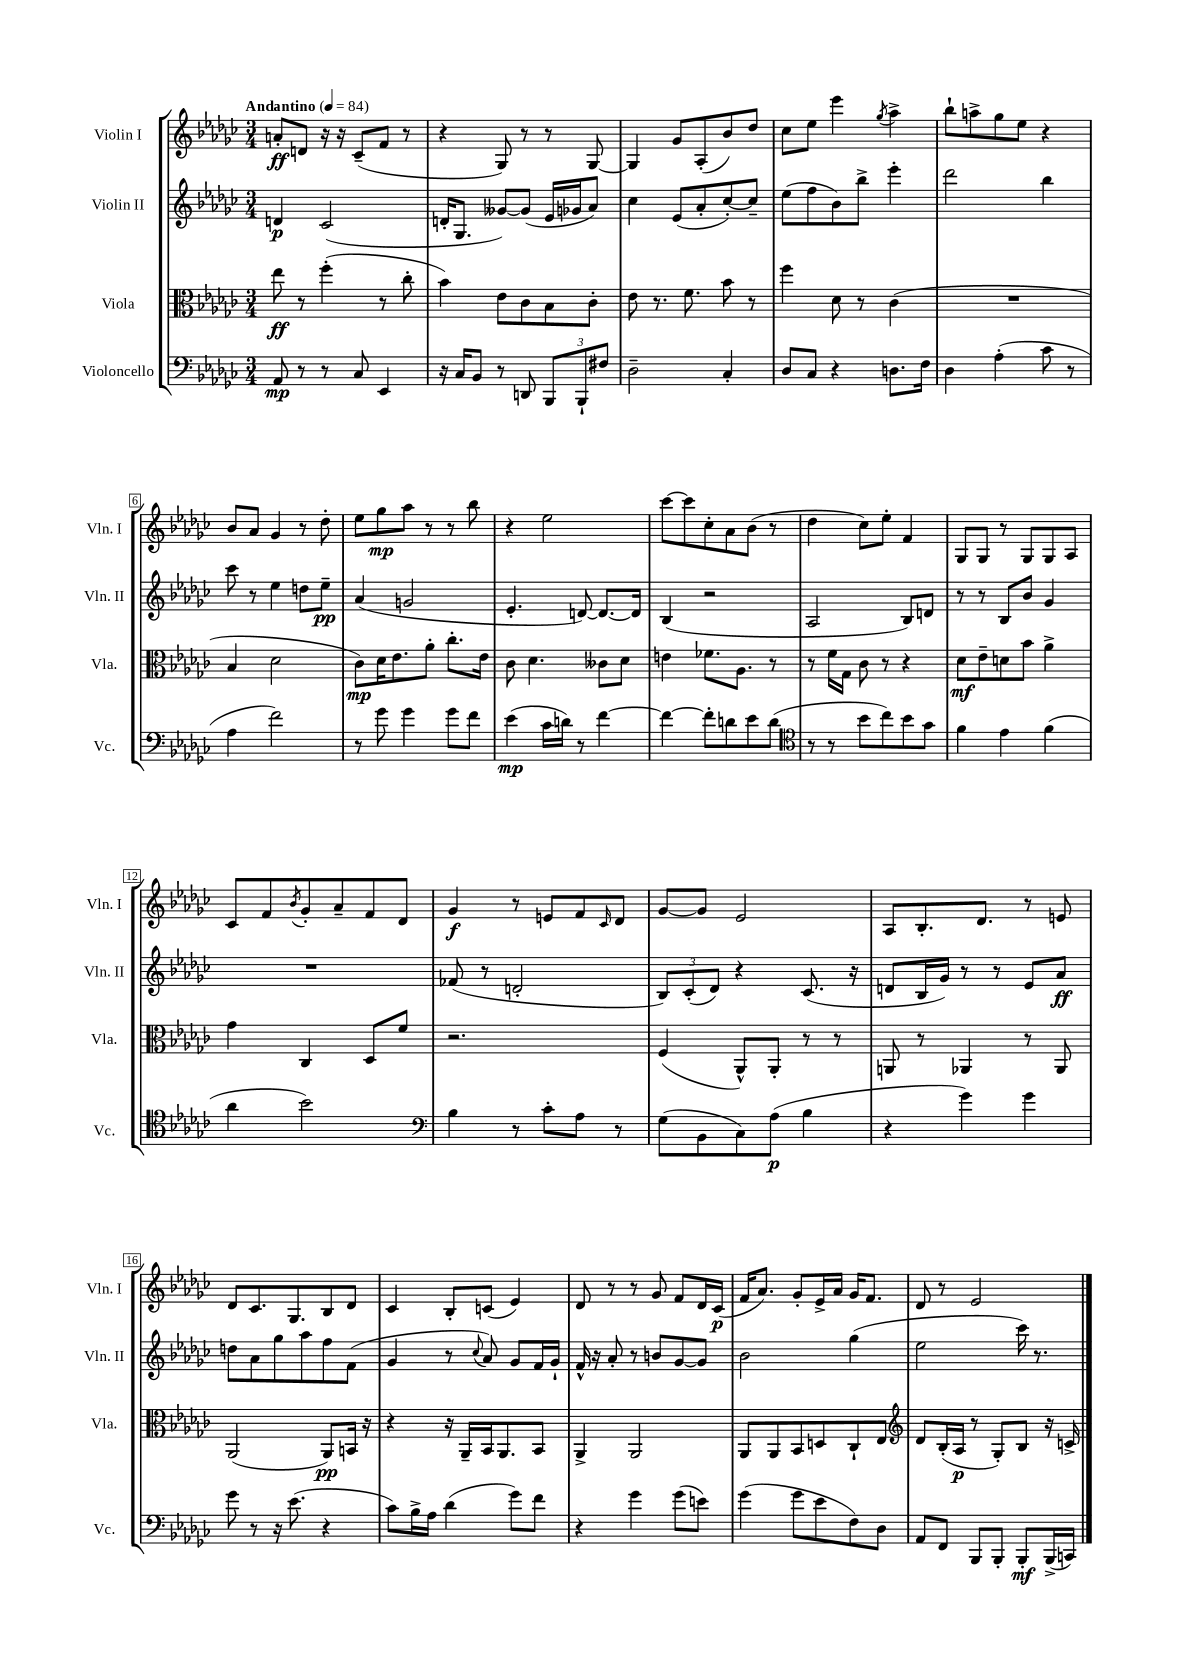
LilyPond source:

<<
\new StaffGroup <<
\new Staff = "s0" \with { instrumentName = "Violin I" shortInstrumentName = "Vln. I" } {
    \clef treble \key ges \major \numericTimeSignature \time 3/4 \tempo "Andantino" 4 = 84
    a'8-.\ff d'8 r16 r16 ces'8--( f'8 r8 |
    r4 ges8) r8 r8 ges8~ |
    ges4 ges'8 aes8-.( bes'8) des''8 |
    ces''8 ees''8 ees'''4 \acciaccatura { ges''8 } aes''4-> |
    bes''8-! a''8-> ges''8 ees''8 r4 |
    bes'8 aes'8 ges'4 r8 des''8-. |
    ees''8 ges''8\mp aes''8 r8 r8 bes''8 |
    r4 ees''2 |
    ces'''8~ ces'''8 ces''8-. aes'8 bes'8( r8 |
    des''4 ces''8) ees''8-. f'4 |
    ges8 ges8 r8 ges8 ges8 aes8 |
    ces'8 f'8 \acciaccatura { bes'8 } ges'8-. aes'8-- f'8 des'8 |
    ges'4\f r8 e'8 f'8 \grace { ces'16 } des'8 |
    ges'8~ ges'8 ees'2 |
    aes8 bes8.-. des'8. r8 e'8 |
    des'8 ces'8. ges8. bes8 des'8 |
    ces'4 bes8-. c'8( ees'4) |
    des'8 r8 r8 ges'8 f'8 des'16 ces'16\p( |
    f'16 aes'8.) ges'8-. ees'16-> aes'16 ges'16 f'8. |
    des'8 r8 ees'2 \bar "|." |
}
\new Staff = "s1" \with { instrumentName = "Violin II" shortInstrumentName = "Vln. II" } {
    \clef treble \key ges \major \numericTimeSignature \time 3/4
    d'4\p ces'2( |
    d'16-. ges8. geses'8~) geses'8( ees'16 ges'16 aes'8) |
    ces''4 ees'8( aes'8-. ces''8~-.) ces''8-- |
    ees''8( f''8 bes'8) bes''8-> ees'''4-. |
    des'''2 bes''4 |
    ces'''8 r8 ees''4 d''8 ees''8--\pp |
    aes'4( g'2 |
    ees'4.-. d'8~) d'8.~ d'16 |
    bes4( r2 |
    aes2 bes8) d'8 |
    r8 r8 bes8 bes'8 ges'4 |
    R2. |
    fes'8( r8 d'2-. |
    \tuplet 3/2 { bes8) ces'8-.( des'8) } r4 ces'8.( r16 |
    d'8 bes16 ges'16) r8 r8 ees'8 aes'8\ff |
    d''8 aes'8 ges''8 aes''8 f''8 f'8( |
    ges'4 r8 \appoggiatura { ces''8 } aes'8) ges'8 f'16 ges'16-! |
    f'16-^ r16 aes'8-. r8 b'8 ges'8~ ges'8 |
    bes'2 ges''4( |
    ees''2 ces'''16) r8. \bar "|." |
}
\new Staff = "s2" \with { instrumentName = "Viola" shortInstrumentName = "Vla." } {
    \clef alto \key ges \major \numericTimeSignature \time 3/4
    ees''8\ff r8 f''4-.( r8 ces''8-. |
    bes'4) ees'8 ces'8 bes8 ces'8-. |
    ees'8 r8. f'8. bes'8 r8 |
    f''4 des'8 r8 ces'4( |
    R2. |
    bes4 des'2 |
    ces'8\mp) des'16 ees'8. aes'8-. ces''8.-. ees'16 |
    ces'8 des'4. ceses'8 des'8 |
    e'4 fes'8. aes8. r8 |
    r8 f'16 ges16 ces'8 r8 r4 |
    des'8\mf ees'8-- d'8 bes'8 aes'4-> |
    ges'4 ces4 des8 f'8 |
    r2. |
    f4( aes,8-^) aes,8-. r8 r8 |
    a,8 r8 aes,4 r8 aes,8 |
    aes,2( aes,8\pp) b,16 r16 |
    r4 r16 aes,16-- bes,16 aes,8. bes,8 |
    aes,4-> aes,2 |
    aes,8 aes,8 bes,8 d8 ces8-! ees8 |
    \clef treble des'8 bes16-.( aes16\p r8 ges8-.) bes8 r16 c'16-> \bar "|." |
}
\new Staff = "s3" \with { instrumentName = "Violoncello" shortInstrumentName = "Vc." } {
    \clef bass \key ges \major \numericTimeSignature \time 3/4
    aes,8\mp r8 r8 ces8 ees,4 |
    r16 ces16 bes,8 r8 d,8 \tuplet 3/2 { bes,,8 bes,,8-! fis8 } |
    des2-- ces4-. |
    des8 ces8 r4 d8. f16 |
    des4 aes4-.( ces'8 r8 |
    aes4 f'2) |
    r8 ges'8 ges'4 ges'8 f'8 |
    ees'4\mp( ces'16 d'16) r8 f'4~ |
    f'4~ f'8-. d'8 ees'8 d'8( |
    \clef tenor r8 r8 bes'8 ces''8) bes'8 ges'8 |
    f'4 ees'4 f'4( |
    aes'4 bes'2) |
    \clef bass bes4 r8 ces'8-. aes8 r8 |
    ges8( bes,8 ces8) aes8\p( bes4 |
    r4 ges'4) ges'4 |
    ges'8 r8 r16 ees'8.( r4 |
    ces'8) bes16-> aes16 des'4( ges'8) f'8 |
    r4 ges'4 ges'8( e'8) |
    ges'4( ges'8 ees'8 f8) des8 |
    aes,8 f,8 bes,,8 bes,,8-. bes,,8-.\mf bes,,16->( c,16) \bar "|." |
}
>>
>>
\layout { \context { \Score \override BarNumber.stencil = #(make-stencil-boxer 0.1 0.3 ly:text-interface::print) } }
